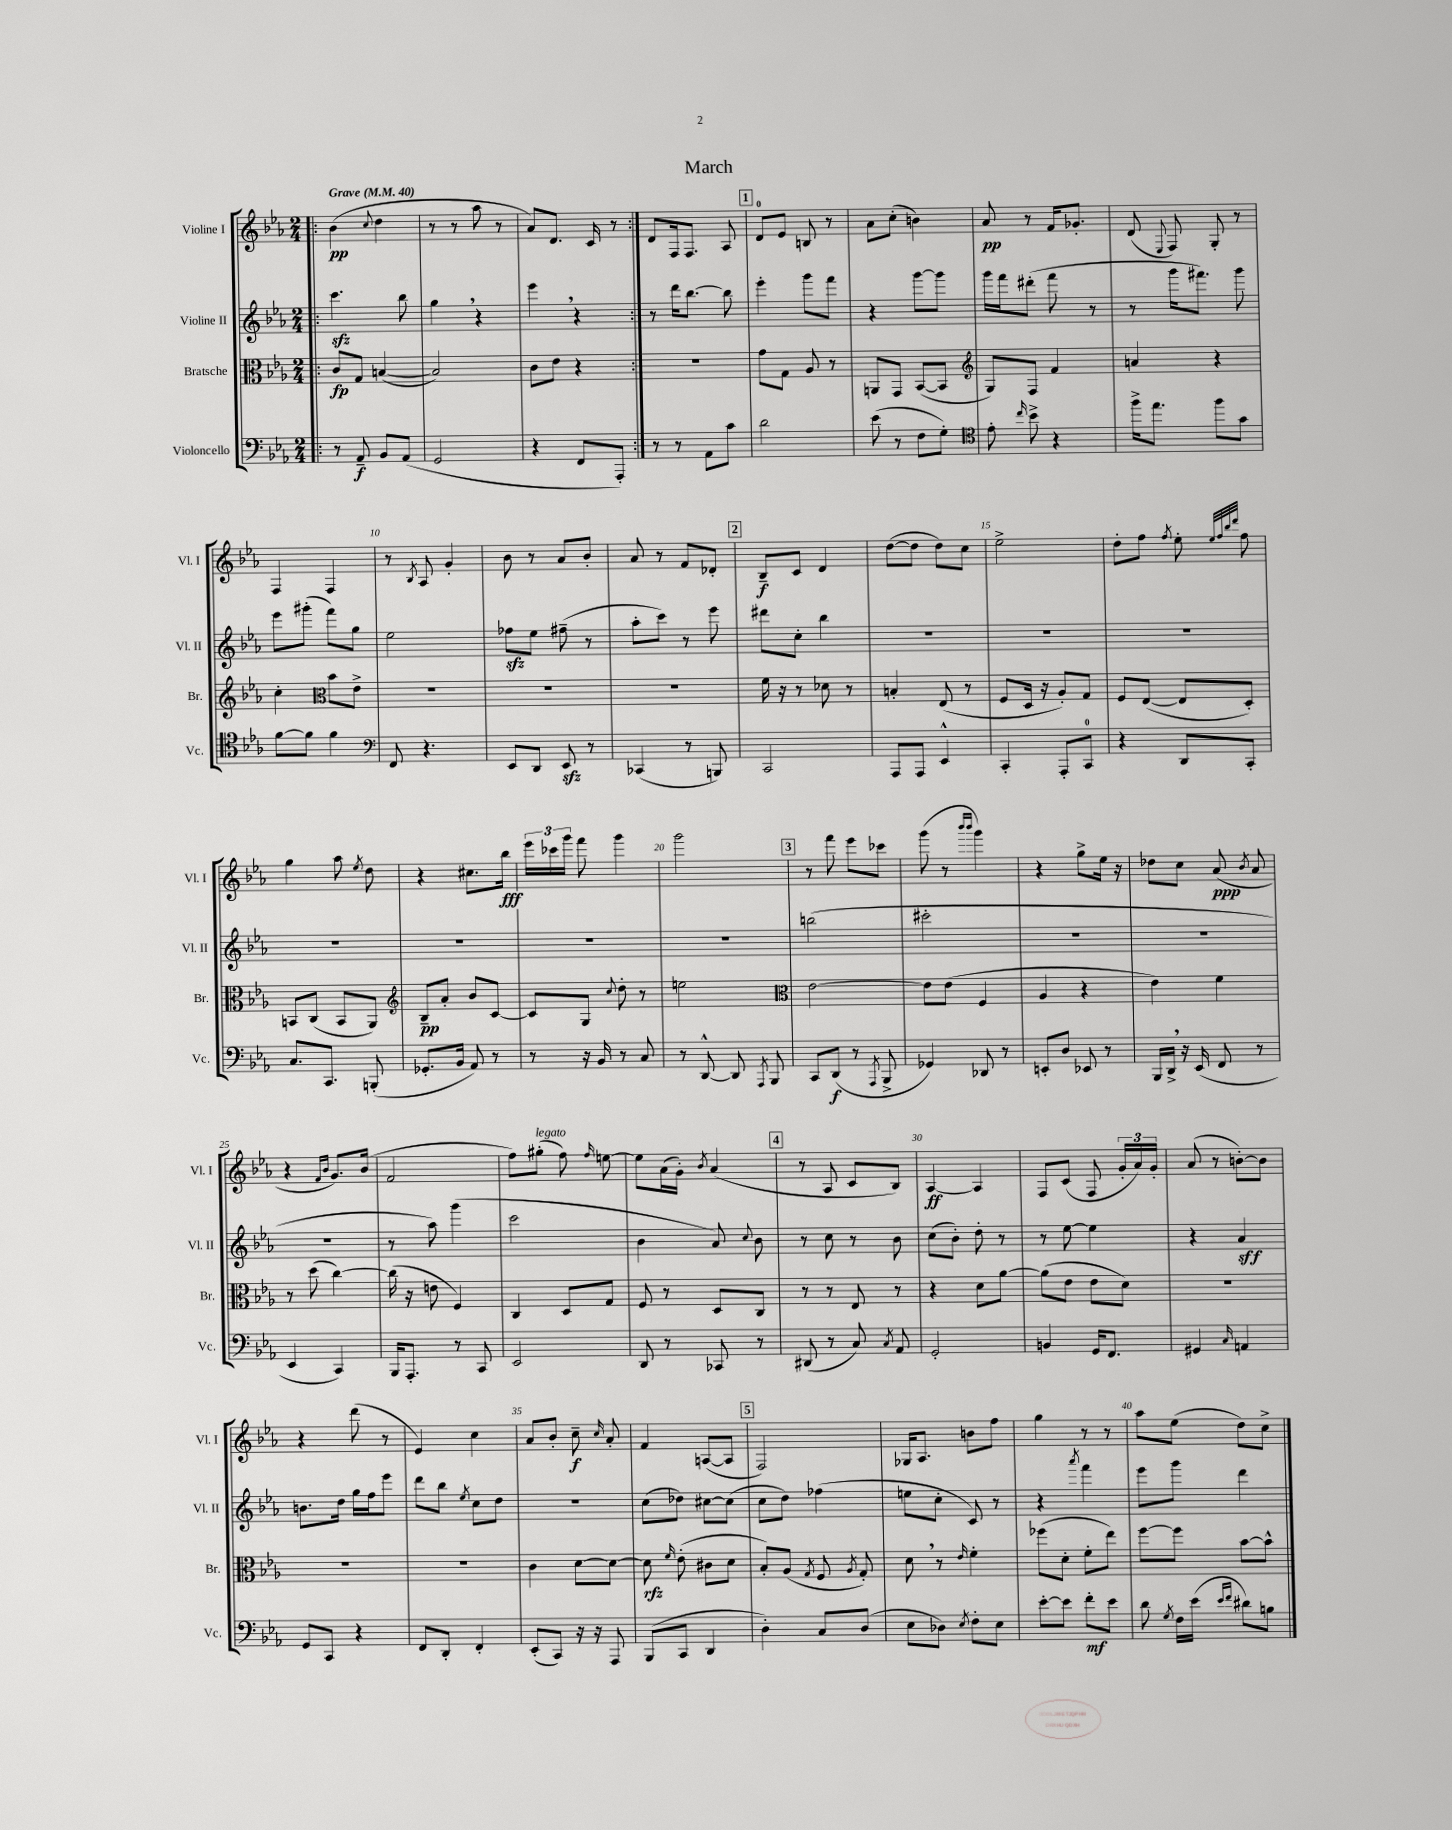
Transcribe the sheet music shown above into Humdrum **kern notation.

**kern	**dynam	**kern	**dynam	**kern	**dynam	**kern	**dynam
*part4	*part4	*part3	*part3	*part2	*part2	*part1	*part1
*staff4	*staff4	*staff3	*staff3	*staff2	*staff2	*staff1	*staff1
*I"Violoncello	*	*I"Bratsche	*	*I"Violine II	*	*I"Violine I	*
*I'Vc.	*	*I'Br.	*	*I'Vl. II	*	*I'Vl. I	*
*clefF4	*	*clefC3	*	*clefG2	*	*clefG2	*
*k[b-e-a-]	*	*k[b-e-a-]	*	*k[b-e-a-]	*	*k[b-e-a-]	*
*M2/4	*	*M2/4	*	*M2/4	*	*M2/4	*
*MM40	*	*MM40	*	*MM40	*	*MM40	*
=1!|:	=1!|:	=1!|:	=1!|:	=1!|:	=1!|:	=1!|:	=1!|:
!	!	!	!	!	!	!LO:TX:a:B:t=Grave	!
8r	.	8c/L	fp	4.ccczz\	.	(4b-\	pp
8AA-~/	f	8G/J	.	.	.	.	.
.	.	.	.	.	.	8qqcc/	.
8BB-/L	.	([4Bn/	.	.	.	4dd\	.
(8AA-/J	.	.	.	8bb-\	.	.	.
=2	=2	=2	=2	=2	=2	=2	=2
2GG/	.	2B/])	.	4gg,\	.	8r	.
.	.	.	.	.	.	8r	.
.	.	.	.	4r	.	8aa-\	.
.	.	.	.	.	.	8r	.
=3	=3	=3	=3	=3	=3	=3	=3
4r	.	8c\L	.	4eee-,\	.	8a-/L)	.
.	.	8e-\J	.	.	.	8.d/J	.
8FF/L	.	4r	.	4r	.	.	.
.	.	.	.	.	.	16c/	.
8AAA-'/J)	.	.	.	.	.	8r	.
=4:|!	=4:|!	=4:|!	=4:|!	=4:|!	=4:|!	=4:|!	=4:|!
8r	.	2r	.	8r	.	8d/L	.
8r	.	.	.	16ddd\KL	.	16F/k	.
.	.	.	.	[8.bb-\J	.	8.F/J	.
8AA-\L	.	.	.	.	.	.	.
8c\J	.	.	.	8bb-\]	.	8A-/	.
!!LO:REH:place=s1:t=1
=5	=5	=5	=5	=5	=5	=5	=5
2d\	.	8g\L	.	4eee-'\	.	8d/L	.
.	.	8G\J	.	.	.	8e-/J	.
.	.	8A-/	.	8ggg\L	.	8Bn/	.
.	.	8r	.	8fff\J	.	8r	.
=6	=6	=6	=6	=6	=6	=6	=6
(8e-\	.	8AAn/L	.	4r	.	8a-\L	.
8r	.	8GG/J	.	.	.	(8cc'\J	.
8F\L	.	([8BB-/L	.	[8ggg\L	.	4bn\)	.
8G'\J)	.	8BB-/J]	.	8ggg\J]	.	.	.
=7	=7	=7	=7	=7	=7	=7	=7
*clefC4	*	*clefG2	*	*	*	*	*
8e-'\	.	8G/L)	.	16ggg\LL	.	8a-/	pp
.	.	.	.	16fff\J	.	.	.
16qqcc/	.	.	.	.	.	.	.
8b-^\	.	8F/J	.	(8ddd#X'\J	.	8r	.
4r	.	4f/	.	8fff\	.	16f/KL	.
.	.	.	.	.	.	8.g-X'/J	.
.	.	.	.	8r	.	.	.
=8	=8	=8	=8	=8	=8	=8	=8
16ff^\KL	.	4an/	.	8r	.	(8d/	.
8.ee-\J	.	.	.	.	.	.	.
.	.	.	.	.	.	8qqE-/	.
.	.	.	.	16ggg\KL	.	8F/)	.
.	.	.	.	8.fff#X\J)	.	.	.
8ff\L	.	4r	.	.	.	8G'/	.
8g\J	.	.	.	8ggg\	.	8r	.
!!LO:LB:g=z
=9	=9	=9	=9	=9	=9	=9	=9
[8f\L	.	4cc'\	.	8eee-\L	.	4F/	.
8f\J]	.	.	.	(8ggg#X'\J	.	.	.
*	*	*clefC3	*	*	*	*	*
4f\	.	8b-\L	.	8fff\L)	.	4F/	.
.	.	8e-^\J	.	8gg\J	.	.	.
=10	=10	=10	=10	=10	=10	=10	=10
*clefF4	*	*	*	*	*	*	*
8FF/	.	2r	.	2ee-\	.	8r	.
.	.	.	.	.	.	8qB-/	.
4.r	.	.	.	.	.	8A-/	.
.	.	.	.	.	.	4g'/	.
=11	=11	=11	=11	=11	=11	=11	=11
8EE-/L	.	2r	.	8ff-Xzz\L	.	8b-\	.
8DD/J	.	.	.	8ee-\J	.	8r	.
8EE-zz/	.	.	.	(8ff#X~\	.	8a-/L	.
8r	.	.	.	8r	.	8b-'/J	.
=12	=12	=12	=12	=12	=12	=12	=12
(4CC-X/	.	2r	.	8aa-'\L	.	8a-/	.
.	.	.	.	8ccc\J)	.	8r	.
8r	.	.	.	8r	.	8f/L	.
8BBBn/)	.	.	.	8eee-\	.	8d-X'/J	.
!!LO:REH:place=s1:t=2
=13	=13	=13	=13	=13	=13	=13	=13
2CC/	.	16f\	.	8ddd#X\L	.	8B-~/L	f
.	.	16r	.	.	.	.	.
.	.	8r	.	8cc'\J	.	8c/J	.
.	.	8d-X\	.	4bb-\	.	4d/	.
.	.	8r	.	.	.	.	.
=14	=14	=14	=14	=14	=14	=14	=14
8AAA-/L	.	4Bn'/	.	2r	.	([8dd\L	.
8AAA-/J	.	.	.	.	.	8dd\J]	.
4EE-^^/	.	(8E-/	.	.	.	8dd\L)	.
.	.	8r	.	.	.	8cc\J	.
=15	=15	=15	=15	=15	=15	=15	=15
4CC'/	.	8F/L	.	2r	.	2ee-^\	.
.	.	16D/Jk	.	.	.	.	.
.	.	16r	.	.	.	.	.
8AAA-'/L	.	8A-'/L)	.	.	.	.	.
8CC/J	.	8G/J	.	.	.	.	.
=16	=16	=16	=16	=16	=16	=16	=16
4r	.	8F/L	.	2r	.	8dd'\L	.
.	.	([8E-/J	.	.	.	8ff\J	.
.	.	.	.	.	.	8qff/	.
8DD/L	.	8E-/L]	.	.	.	8ee-'\	.
.	.	.	.	.	.	32qqee-/LLL	.
.	.	.	.	.	.	32qqff/	.
.	.	.	.	.	.	32qqbb-/	.
.	.	.	.	.	.	32qqddd/JJJ	.
8CC'/J	.	8D'/J)	.	.	.	8ff\	.
!!LO:LB:g=z
=17	=17	=17	=17	=17	=17	=17	=17
8.C/L	.	8BBn/L	.	2r	.	4gg\	.
.	.	(8C/J	.	.	.	.	.
8.CC/J	.	.	.	.	.	.	.
.	.	8BB/L	.	.	.	8aa-\	.
.	.	.	.	.	.	8qee-/	.
(8BBBn'/	.	8AA-/J)	.	.	.	8dd\	.
=18	=18	=18	=18	=18	=18	=18	=18
*	*	*clefG2	*	*	*	*	*
8.GG-X'/L	.	8B-~/L	pp	2r	.	4r	.
.	.	8a-'/J	.	.	.	.	.
16BB-/Jk	.	.	.	.	.	.	.
8AA-/)	.	8b-/L	.	.	.	8.cc#X\L	.
8r	.	[8c/J	.	.	.	.	.
.	.	.	.	.	.	16bb-\Jk	fff
=19	=19	=19	=19	=19	=19	=19	=19
8r	.	8c/L]	.	2r	.	24eee-\LL	.
.	.	.	.	.	.	24ccc-X\	.
.	.	.	.	.	.	24ggg\JJ	.
16r	.	8G/J	.	.	.	8fff\	.
16BB-/	.	.	.	.	.	.	.
.	.	8qqcc/	.	.	.	.	.
8r	.	8dd'\	.	.	.	4ggg\	.
8C/	.	8r	.	.	.	.	.
=20	=20	=20	=20	=20	=20	=20	=20
8r	.	2een\	.	2r	.	2ggg\	.
[8DD^^/	.	.	.	.	.	.	.
8DD/]	.	.	.	.	.	.	.
8qAAA-/	.	.	.	.	.	.	.
8BBB-/	.	.	.	.	.	.	.
!!LO:REH:place=s1:t=3
=21	=21	=21	=21	=21	=21	=21	=21
*	*	*clefC3	*	*	*	*	*
8CC/L	.	[2e-\	.	(2bbn\	.	8r	.
(8DD/J	f	.	.	.	.	8fff\	.
8r	.	.	.	.	.	8eee-\L	.
8qAAA-/	.	.	.	.	.	.	.
8BBB-^/	.	.	.	.	.	8ccc-X\J	.
=22	=22	=22	=22	=22	=22	=22	=22
4GG-X/)	.	8e-\L]	.	2ccc#X'\	.	(8ggg\	.
.	.	(8e-\J	.	.	.	8r	.
.	.	.	.	.	.	16qqbbb-/LL	.
.	.	.	.	.	.	16qqbbb-/JJ	.
8DD-X/	.	4F/	.	.	.	4ggg\)	.
8r	.	.	.	.	.	.	.
=23	=23	=23	=23	=23	=23	=23	=23
8EEn'/L	.	4A-/	.	2r	.	4r	.
8D/J	.	.	.	.	.	.	.
8EE-X/	.	4r	.	.	.	8gg^\L	.
8r	.	.	.	.	.	16ee-\Jk	.
.	.	.	.	.	.	16r	.
=24	=24	=24	=24	=24	=24	=24	=24
16BBB-/LL	.	4e-\)	.	2r	.	8dd-X\L	.
16DD^,/JJ	.	.	.	.	.	.	.
16r	.	.	.	.	.	8cc\J	.
(16EE-/	.	.	.	.	.	.	.
8FF/	.	4f\	.	.	.	(8a-/	ppp
.	.	.	.	.	.	8qb-/	.
8r	.	.	.	.	.	8a-/	.
!!LO:LB:g=z
=25	=25	=25	=25	=25	=25	=25	=25
4EE-/	.	8r	.	2r	.	4r	.
.	.	(8dd\	.	.	.	.	.
.	.	.	.	.	.	16qqf/LL	.
.	.	.	.	.	.	16qqb-/JJ	.
4CC/)	.	[4cc\)	.	.	.	8.g/L)	.
.	.	.	.	.	.	(16b-/Jk	.
=26	=26	=26	=26	=26	=26	=26	=26
16BBB-/KL	.	(16cc\]	.	8r	.	2f/	.
8.AAA-'/J	.	16r	.	.	.	.	.
.	.	8en\	.	8aa-\)	.	.	.
8r	.	4F/)	.	(4ggg\	.	.	.
8CC/	.	.	.	.	.	.	.
=27	=27	=27	=27	=27	=27	=27	=27
2EE-/	.	4C/	.	2ccc\	.	8ff\L)	.
!	!	!	!	!	!	!LO:TX:a:i:t=legato	!
.	.	.	.	.	.	(8gg#X'\J	.
.	.	8D/L	.	.	.	8ff\)	.
.	.	.	.	.	.	16qqff/	.
.	.	8G/J	.	.	.	[8een\	.
=28	=28	=28	=28	=28	=28	=28	=28
8DD/	.	8F/	.	4b-\	.	8ee\L]	.
8r	.	8r	.	.	.	(16a-\L	.
.	.	.	.	.	.	16g'\JJ)	.
.	.	.	.	.	.	8qb-/	.
8CC-X/	.	8D/L	.	8a-/)	.	(4a-/	.
.	.	.	.	8qqcc/	.	.	.
8r	.	8C/J	.	8b-\	.	.	.
!!LO:REH:place=s1:t=4
=29	=29	=29	=29	=29	=29	=29	=29
(8DD#X/	.	8r	.	8r	.	8r	.
8r	.	8r	.	8cc\	.	8A-/	.
8C/)	.	8E-/	.	8r	.	8c/L	.
8qC/	.	.	.	.	.	.	.
8AA-/	.	8r	.	8b-\	.	8B-/J)	.
=30	=30	=30	=30	=30	=30	=30	=30
2GG'/	.	4r	.	(8cc\L	.	[4A-/	ff
.	.	.	.	8b-'\J)	.	.	.
.	.	8d\L	.	8dd'\	.	4A-/]	.
.	.	[8a-\J	.	8r	.	.	.
=31	=31	=31	=31	=31	=31	=31	=31
4BBn/	.	(8a-\L]	.	8r	.	8F/L	.
.	.	8e-\J	.	[8ee-\	.	(8c/J	.
16GG/KL	.	8e-\L	.	4ee-\]	.	8F/	.
8.FF/J	.	.	.	.	.	.	.
.	.	8d\J)	.	.	.	24g'/LL	.
.	.	.	.	.	.	24a-/)	.
.	.	.	.	.	.	24g'/JJ	.
=32	=32	=32	=32	=32	=32	=32	=32
4GG#X/	.	2r	.	4r	.	(8a-/	.
.	.	.	.	.	.	8r	.
16qqC/	.	.	.	.	.	.	.
4AAn/	.	.	.	4a-/	sff	[8bn'\L)	.
.	.	.	.	.	.	8b\J]	.
!!LO:LB:g=z
=33	=33	=33	=33	=33	=33	=33	=33
8GG/L	.	2r	.	8.bn\L	.	4r	.
8CC/J	.	.	.	.	.	.	.
.	.	.	.	16dd\Jk	.	.	.
4r	.	.	.	16gg\LL	.	(8ddd\	.
.	.	.	.	16ff\J	.	.	.
.	.	.	.	8eee-\J	.	8r	.
=34	=34	=34	=34	=34	=34	=34	=34
8FF/L	.	2r	.	8ddd\L	.	4e-/)	.
8DD'/J	.	.	.	8bb-\J	.	.	.
.	.	.	.	8qee-/	.	.	.
4FF'/	.	.	.	8cc\L	.	4cc\	.
.	.	.	.	8dd\J	.	.	.
=35	=35	=35	=35	=35	=35	=35	=35
(8EE-'/L	.	4c\	.	2r	.	8a-/L	.
8CC/J)	.	.	.	.	.	8b-'/J	.
16r	.	[8d\L	.	.	.	8cc~\	f
16r	.	.	.	.	.	.	.
.	.	.	.	.	.	16qqcc/	.
8AAA-/	.	8d\J_	.	.	.	8a-'/	.
=36	=36	=36	=36	=36	=36	=36	=36
(8BBB-/L	.	8d\]	rfz	(8cc\L	.	4f/	.
.	.	16qqf/	.	.	.	.	.
8CC/J	.	(8e-'\	.	8dd-X\J)	.	.	.
4DD/	.	8c#X\L	.	[8cc#X\L	.	([8An/L	.
.	.	8d\J	.	(8cc#\J]	.	8A/J]	.
!!LO:REH:place=s1:t=5
=37	=37	=37	=37	=37	=37	=37	=37
4D'\)	.	8B-'/L)	.	8cc\L	.	2F/)	.
.	.	(8A-/J	.	8dd\J)	.	.	.
.	.	8qG/	.	.	.	.	.
8C/L	.	8F/	.	(4ff-X\	.	.	.
.	.	8qA-/	.	.	.	.	.
(8D/J	.	8G'/)	.	.	.	.	.
=38	=38	=38	=38	=38	=38	=38	=38
8E-\L	.	8d,\	.	8een\L	.	16G-X/KL	.
.	.	.	.	.	.	8.A-/J	.
8D-X\J)	.	8r	.	8cc'\J	.	.	.
8qE-/	.	16qqe-/	.	.	.	.	.
8F'\L	.	4f'\	.	8c/)	.	8bn\L	.
8E-\J	.	.	.	8r	.	8ff\J	.
=39	=39	=39	=39	=39	=39	=39	=39
[8e-'\L	.	(8ff-X\L	.	4r	.	4gg\	.
8e-\J]	.	8d'\J	.	.	.	.	.
.	.	.	.	8qaaa-/	.	.	.
8f'\L	mf	8f'\L	.	4fff\	.	8r	.
8e-\J	.	8ee-\J)	.	.	.	8r	.
=40	=40	=40	=40	=40	=40	=40	=40
8d\	.	[8ff\L	.	8eee-\L	.	8aa-\L	.
8qG/	.	.	.	.	.	.	.
16F\LL	.	8ff\J]	.	8ggg\J	.	(8ee-\J	.
(16e-\JJ	.	.	.	.	.	.	.
16qqe-/LL	.	.	.	.	.	.	.
16qqf/JJ	.	.	.	.	.	.	.
8d#X\L)	.	[8b-\L	.	4ddd\	.	8dd\L)	.
8Bn\J	.	8b-^^\J]	.	.	.	8cc^\J	.
==	==	==	==	==	==	==	==
*-	*-	*-	*-	*-	*-	*-	*-
